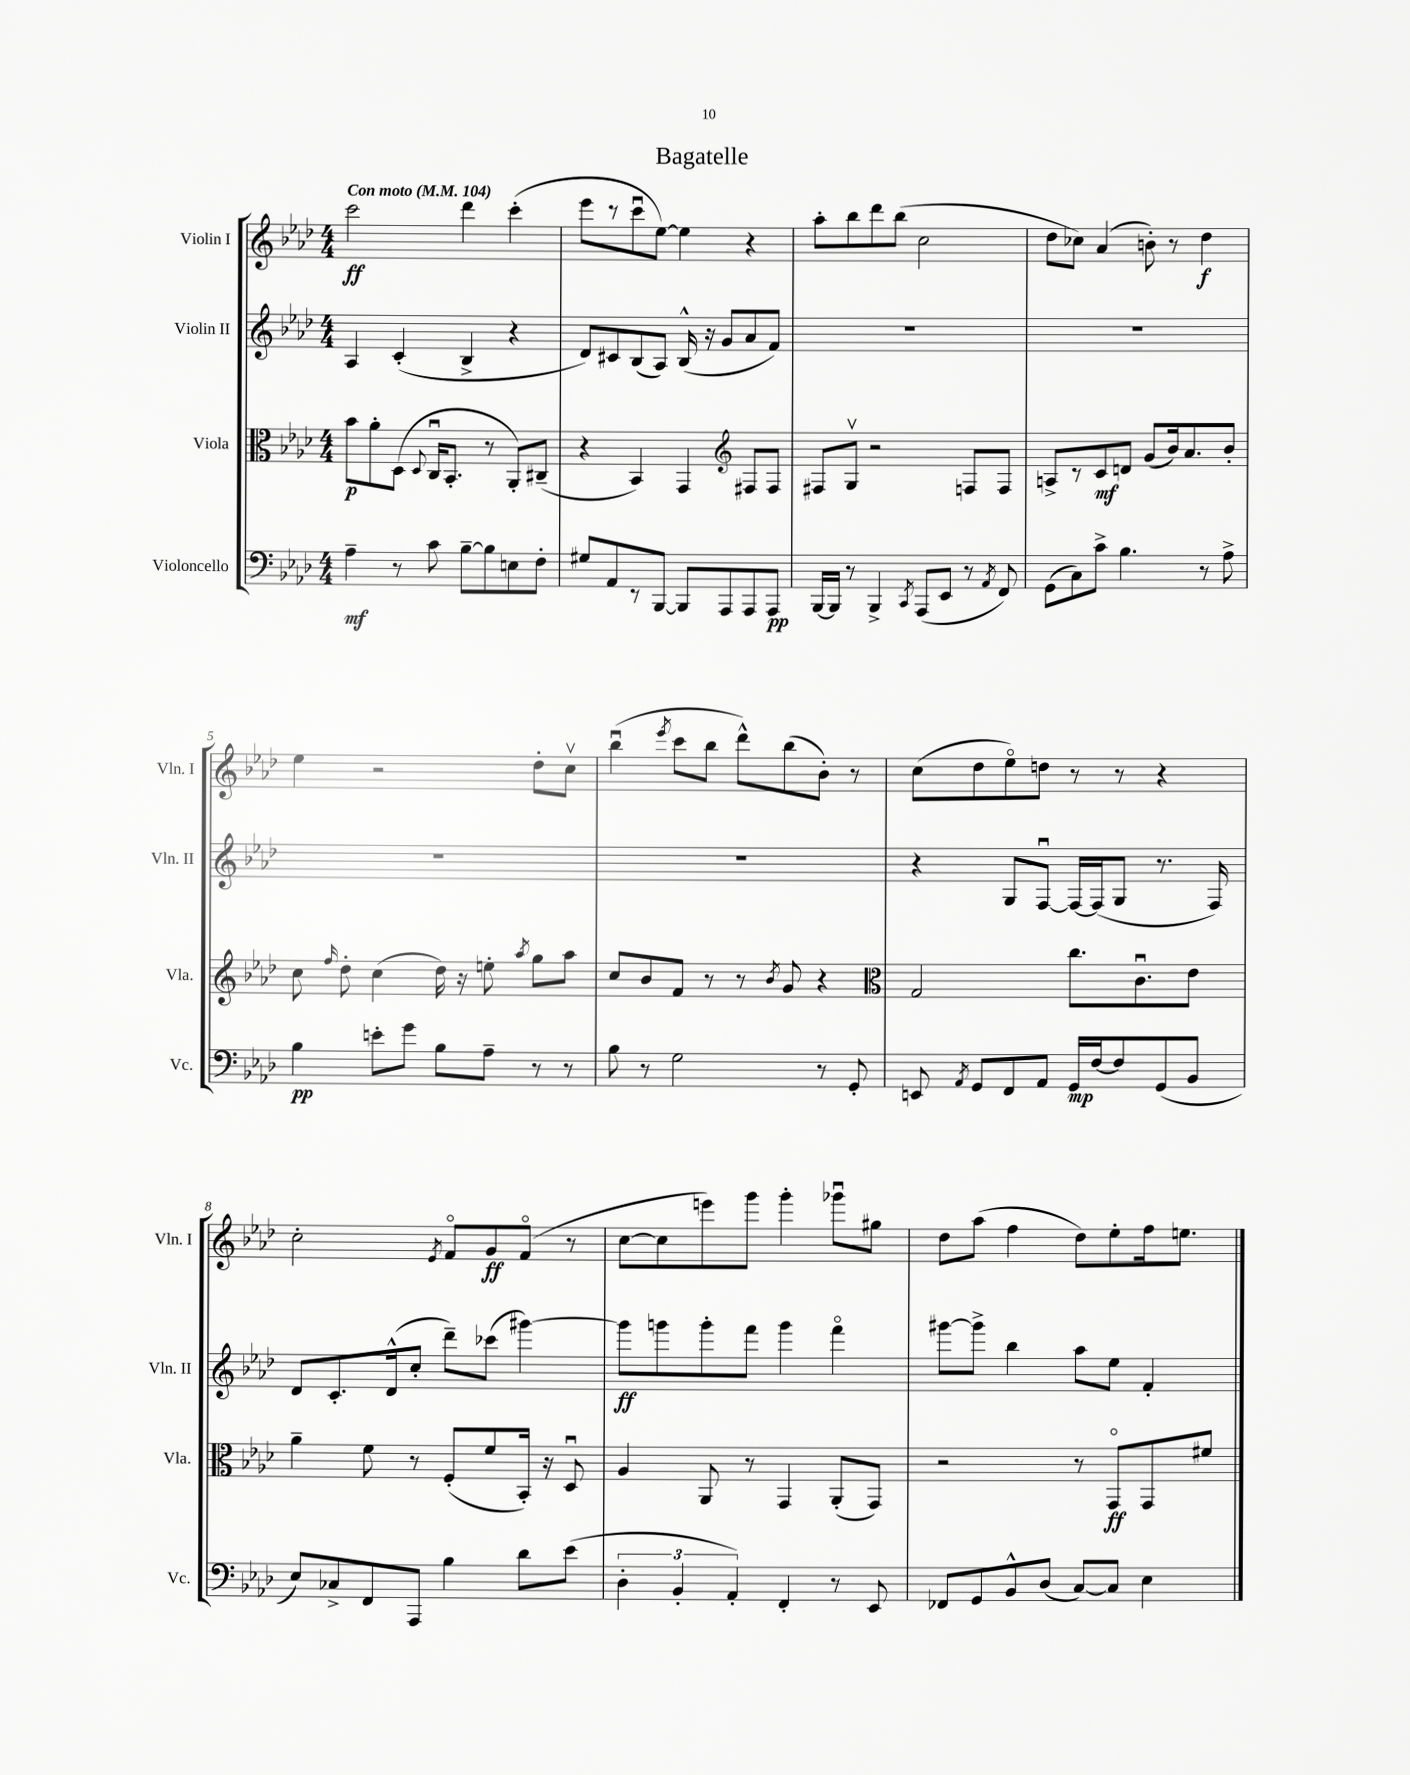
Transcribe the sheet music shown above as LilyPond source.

\header { title = "Bagatelle" }
<<
\new StaffGroup <<
\new Staff = "s0" \with { instrumentName = "Violin I" shortInstrumentName = "Vln. I" } {
    \clef treble \key aes \major \numericTimeSignature \time 4/4 \tempo "Con moto" 4 = 104
    \autoBeamOff c'''2\ff des'''4 c'''4-.( |
    ees'''8[ r8 c'''8\downbow ees''8]~) ees''4 r4 |
    aes''8[-. bes''8 des'''8 bes''8]( c''2 |
    des''8[ ces''8]) aes'4( b'8-.) r8 des''4\f |
    ees''4 r2 des''8[-. c''8]\upbow |
    bes''4\downbow( \acciaccatura { ees'''8 } c'''8[ bes''8] des'''8[-^) bes''8( bes'8]-.) r8 |
    c''8[( des''8 ees''8\flageolet) d''8] r8 r8 r4 |
    c''2-. \acciaccatura { ees'8 } f'8[\flageolet g'8\ff f'8]\flageolet( r8 |
    c''8[~ c''8 e'''8) g'''8] g'''4-. ges'''8[\downbow gis''8] |
    des''8[ aes''8]( f''4 des''8[) ees''8-. f''16 e''8.] \bar "|." |
}
\new Staff = "s1" \with { instrumentName = "Violin II" shortInstrumentName = "Vln. II" } {
    \clef treble \key aes \major \numericTimeSignature \time 4/4
    \autoBeamOff aes4 c'4-.( bes4-> r4 |
    des'8[) cis'8 bes8( aes8]) bes16-^( r16 g'8[ aes'8 f'8]) |
    R1 |
    R1 |
    R1 |
    R1 |
    r4 g8[ f8]~\downbow f16[~ f16( g8] r8. f16) |
    des'8[ c'8.-. des'16-^( c''8]-. des'''8[--) ces'''8]( gis'''4~) |
    gis'''8[\ff g'''8 g'''8-. f'''8] g'''4 f'''4\flageolet |
    gis'''8[~ gis'''8]-> bes''4 aes''8[ ees''8] f'4-. \bar "|." |
}
\new Staff = "s2" \with { instrumentName = "Viola" shortInstrumentName = "Vla." } {
    \clef alto \key aes \major \numericTimeSignature \time 4/4
    \autoBeamOff bes'8[\p aes'8-. des8]( \appoggiatura { des8 } c16[\downbow bes,8.]-. r8 aes,8[-.) cis8]--( |
    r4 bes,4) g,4 \clef treble fis8[ fis8] |
    fis8[ g8]\upbow r2 f8[ f8] |
    a8[-> r8 c'8\mf d'8] g'8[( bes'16) aes'8. bes'8]-. |
    c''8 \grace { f''16 } des''8-. c''4( des''16) r16 e''8-. \acciaccatura { aes''8 } g''8[ aes''8] |
    c''8[ bes'8 f'8] r8 r8 \acciaccatura { bes'8 } g'8 r4 |
    \clef alto g2 c''8.[ c'8.\downbow ees'8] |
    aes'4-- f'8 r8 f8[-.( f'8 bes,16]-.) r16 des8\downbow |
    aes4 aes,8 r8 g,4 aes,8[-.( g,8]) |
    r2 r8 g,8[\flageolet\ff g,8 fis'8] \bar "|." |
}
\new Staff = "s3" \with { instrumentName = "Violoncello" shortInstrumentName = "Vc." } {
    \clef bass \key aes \major \numericTimeSignature \time 4/4
    \autoBeamOff aes4--\mf r8 c'8 bes8[~-- bes8 e8 f8]-. |
    gis8[ aes,8 r8 bes,,8]~ bes,,8[ aes,,8 aes,,8 aes,,8]\pp |
    bes,,16[~ bes,,16] r8 bes,,4-> \acciaccatura { c,8 } aes,,8[( ees,8] r8 \acciaccatura { aes,8 } f,8) |
    g,8[( c8) c'8]-> bes4. r8 aes8-> |
    bes4\pp e'8[-. g'8] bes8[ aes8]-- r8 r8 |
    bes8 r8 g2 r8 g,8-. |
    e,8 \acciaccatura { aes,8 } g,8[ f,8 aes,8] g,16[\mp f16~ f8 g,8( bes,8] |
    ees8[) ces8-> f,8 aes,,8] bes4 des'8[ ees'8]( |
    \tuplet 3/2 { des4-. bes,4-. aes,4-.) } f,4-. r8 ees,8 |
    fes,8[ g,8 bes,8-^ des8]( c8[~) c8] ees4 \bar "|." |
}
>>
>>
